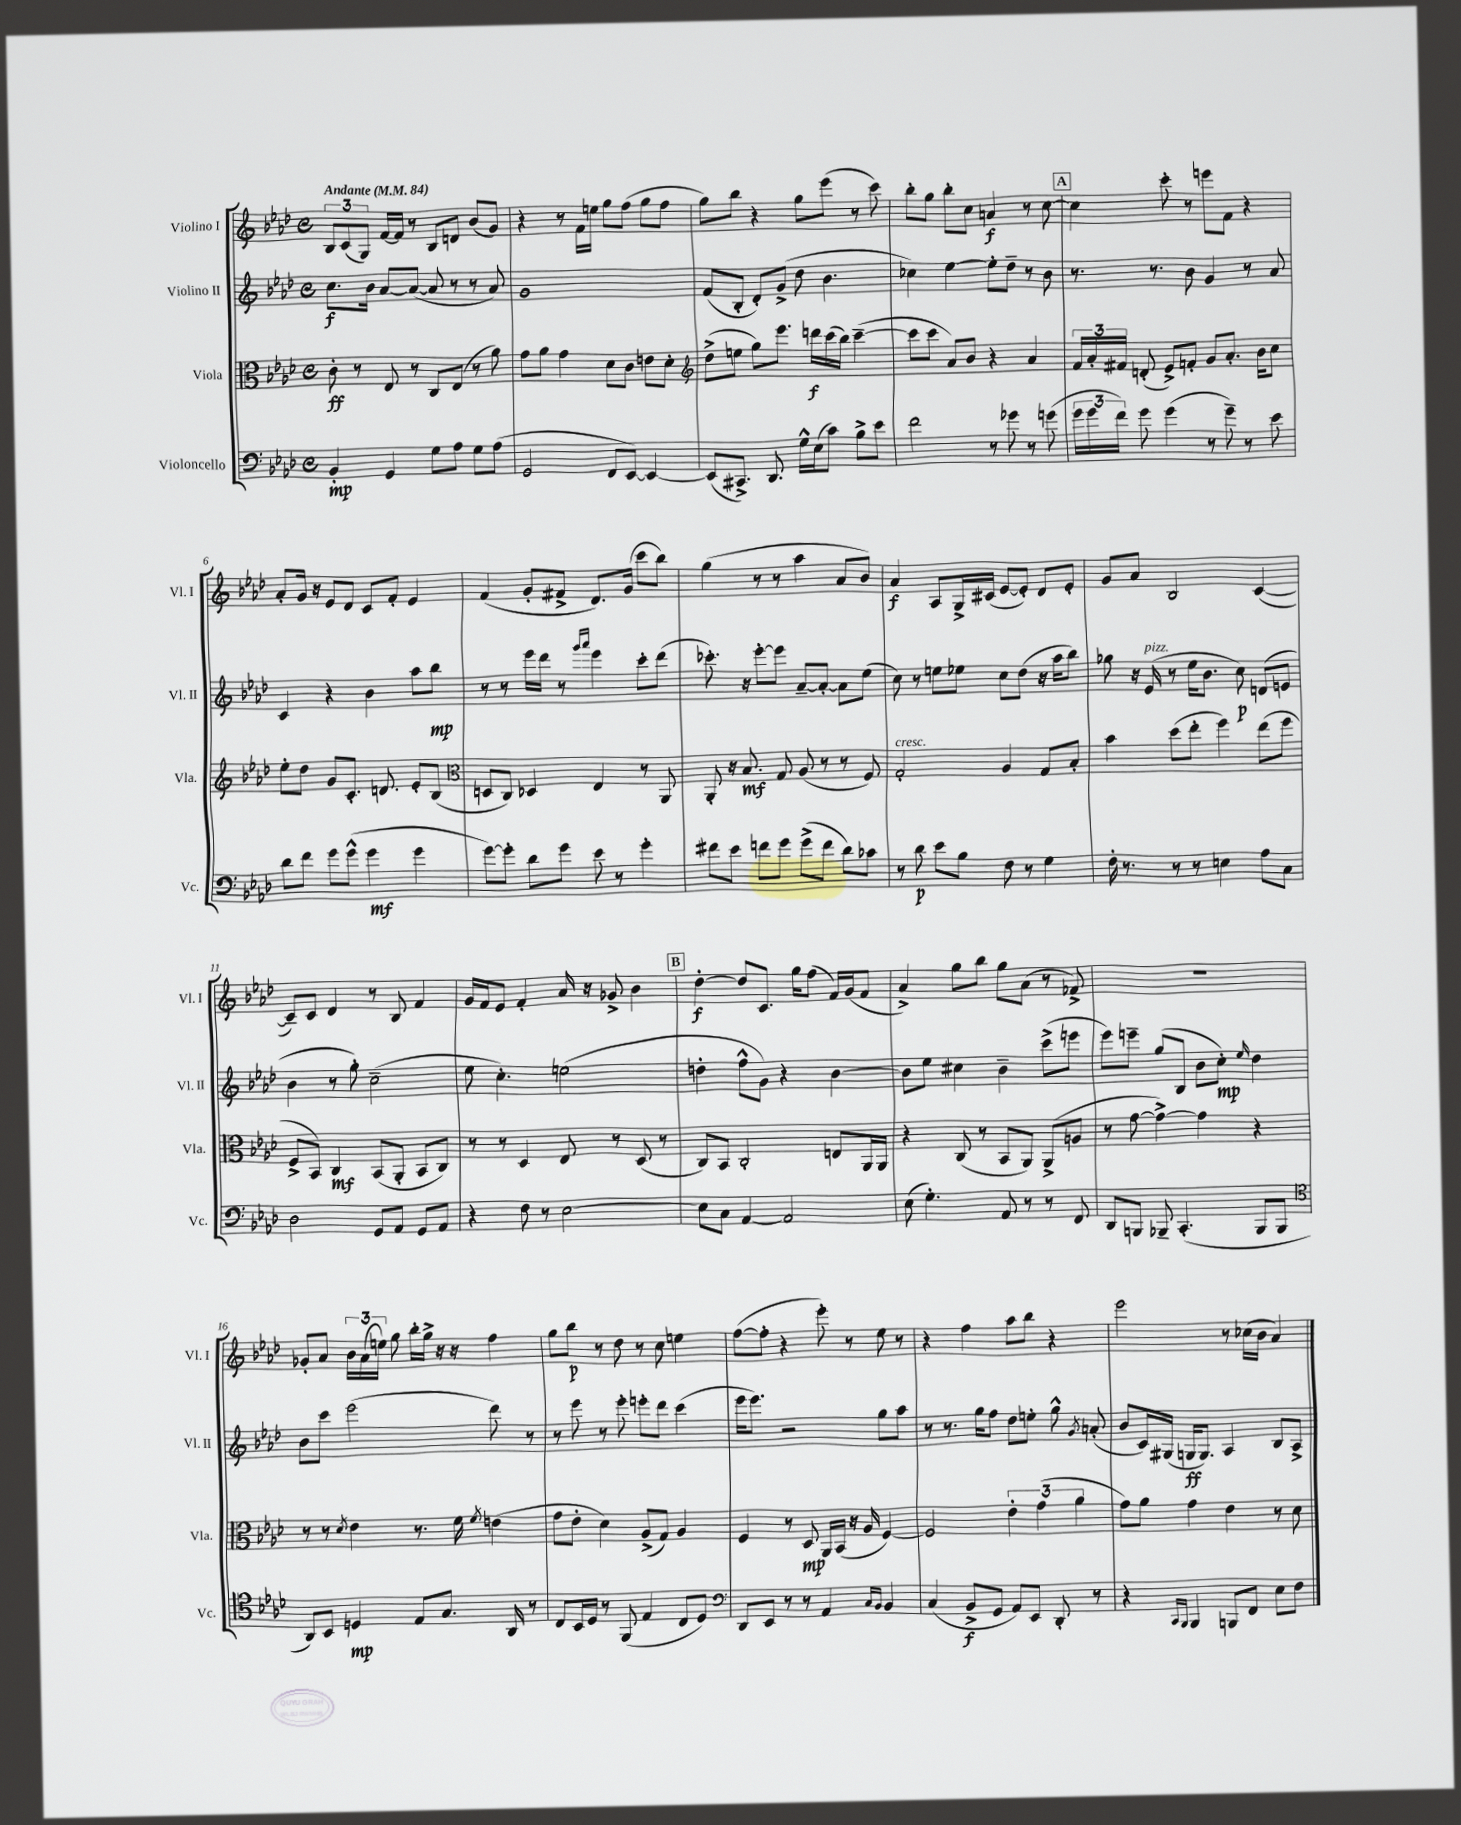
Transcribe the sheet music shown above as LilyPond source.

<<
\new StaffGroup <<
\new Staff = "s0" \with { instrumentName = "Violino I" shortInstrumentName = "Vl. I" } {
    \clef treble \key aes \major \defaultTimeSignature \time 4/4 \tempo "Andante" 4 = 84
    \autoBeamOff \tuplet 3/2 { bes8[ c'8( g8]) } f'16[~ f'16] r8 bes8[ d'8] bes'8[( g'8]) |
    r4 r8 f'16[ e''16] g''8[ f''8]( g''8[ f''8] |
    g''8[) bes''8] r4 g''8[ ees'''8]( r8 c'''8) |
    bes''8[-. g''8] bes''8[-. c''8] a'4\f r8 c''8~ |
    \mark \markup { \box "A" } c''4 c'''8-. r8 e'''8[ f'8] r4 |
    aes'8[-. g'16] r16 ees'8[ des'8] c'8[ f'8]-. ees'4 |
    f'4( g'8[-. fis'8]-> des'8.[) g'16]( c'''8[ bes''8]) |
    g''4( r8 r8 aes''4 aes'8[ bes'8]) |
    aes'4\f aes8[ g16-> cis'16]( ees'8[~ ees'8]-.) des'8[ ees'8]-. |
    g'8[ aes'8] bes2 c'4~( |
    c'8[--) c'8] des'4 r8 bes8 f'4 |
    g'16[ f'16 ees'8] f'4-. aes'16 r16 ges'8-> bes'4 |
    \mark \markup { \box "B" } des''4~-.\f des''8[ c'8.] g''16[ f''8]( f'16[) g'16( f'8] |
    aes'4->) g''8[ bes''8] g''8[ aes'8]( r8 fes'8->) |
    R1 |
    ges'8[-. aes'8] \tuplet 3/2 { bes'16[ aes'16( e''16]) } g''8 bes''16[-. g''16]-> r16 r16 f''4 |
    g''8[ bes''8]\p r8 des''8 r8 c''8 e''4 |
    f''8[~( f''8]-. r4 ees'''8-.) r8 ees''8 r8 |
    r4 f''4 aes''8[ bes''8] r4 |
    ees'''2 r8 ces''16[( bes'16] aes'4) \bar "|." |
}
\new Staff = "s1" \with { instrumentName = "Violino II" shortInstrumentName = "Vl. II" } {
    \clef treble \key aes \major \defaultTimeSignature \time 4/4
    \autoBeamOff c''8.[\f bes'16] aes'8[~ aes'8]~( aes'8 r8 r8 aes'8) |
    g'1 |
    f'8[( bes8]-. des'8[-.) g'8]->( des''8 bes'4. |
    ces''4) ees''4~ ees''8[-. des''8]-- r8 bes'8 |
    \mark \markup { \box "A" } r8. r8. bes'8 g'4 r8 aes'8 |
    c'4 r4 bes'4 aes''8[ bes''8]\mp |
    r8 r8 ees'''16[ des'''16] r8 \grace { g'''16[ aes'''16] } ees'''4 c'''8[-. des'''8]( |
    ces'''8.-.) r16 ees'''8[~-. ees'''8] aes'8[~-- aes'8]~-. aes'8[ ees''8]( |
    c''8) r8 e''8[ ees''8] c''8[ des''8]( r16 aes''16[ bes''8]) |
    ges''8 r16 ees'16^\markup { \italic "pizz." }( r8 ees''16[ bes'8.] c''8\p) d'8[( e'8] |
    bes'4 r8 g''8-.) c''2--( |
    ees''8 c''4.-.) e''2( |
    \mark \markup { \box "B" } d''4-. f''8[-^ g'8]) r4 bes'4~ |
    bes'8[ ees''8] cis''4 bes'4-- c'''8[->( e'''8] |
    ees'''8[) e'''8]-- g''8[( bes8] bes'8[ c''8]-.\mp) \grace { ees''16 } des''4 |
    bes'8[ c'''8] ees'''2( des'''8) r8 |
    r8 ees'''8 r8 ees'''8-. e'''8[-. des'''8] c'''4( |
    ees'''16[ ees'''8.]) r2 g''8[ aes''8] |
    r8 r8. g''16[ f''8] des''8[ e''8]-. g''8-^ \acciaccatura { g'8 } a'8-.( |
    bes'8[ c'16) gis16]( g16[\ff g8.]) aes4 bes8[ aes8]-> \bar "|." |
}
\new Staff = "s2" \with { instrumentName = "Viola" shortInstrumentName = "Vla." } {
    \clef alto \key aes \major \defaultTimeSignature \time 4/4
    \autoBeamOff c'8-.\ff r8 ees8 r8 c8[ ees8]( r8 aes'8) |
    g'8[ aes'8] g'4 des'8[ c'8] e'8[ des'8]-. |
    \clef treble des''8[->( e''8] g''8[) ees'''8.] d'''16[\f c'''16( bes''16]) c'''4~--( |
    c'''8[ c'''8] aes'8[) bes'8] r4 aes'4 |
    \mark \markup { \box "A" } \tuplet 3/2 { f'16[ aes'16-. fis'16] } d'8-.( ees'8[->) f'8]-. g'8[ aes'8.]-. bes'16[ c''8] |
    ees''8[-. des''8] g'8[ c'8.]-. d'8. ees'8[-. bes8]( |
    \clef alto d8[ c8]) des4 ees4 r8 aes,8 |
    aes,8-. r16 bes8.\mf g8 aes8( r8 r8 f8) |
    g2-.^\markup { \italic "cresc." } aes4 g8[ bes8]-. |
    bes'4 des''8[( ees''8]-. f''4) ees''8[( f''8] |
    f8[-> bes,8]) c4\mf bes,8[( aes,8]-. bes,8[ c8]) |
    r8 r8 des4 ees8 r8 des8( r8 |
    \mark \markup { \box "B" } c8[) bes,8] c2-. e8[ aes,16 aes,16] |
    r4 c8( r8 bes,8[ aes,8]) aes,8[->( a8] |
    r8 g'8~ g'4~->) g'4 r4 |
    r8 r8 \acciaccatura { des'8 } ees'4 r8. f'16 \acciaccatura { f'8 } e'4( |
    g'8[ ees'8]-. des'4) aes8[->( g8]) aes4 |
    f4 r8 des8\mp aes,16[ bes,16]( r16 aes16 f4~) |
    f2 \tuplet 3/2 { ees'4-. g'4( aes'4 } |
    g'8[) aes'8] g'4 ees'4 r8 des'8 \bar "|." |
}
\new Staff = "s3" \with { instrumentName = "Violoncello" shortInstrumentName = "Vc." } {
    \clef bass \key aes \major \defaultTimeSignature \time 4/4
    \autoBeamOff bes,4-.\mp g,4 g8[ aes8] g8[ aes8]( |
    g,2 f,8[ ees,8]~) ees,4~ |
    ees,8[( cis,8.]->) des,8. g16[-^ ees16( c'8]) bes8[-> ees'8] |
    f'2 r8 ges'8 r8 g'8( |
    \mark \markup { \box "A" } \tuplet 3/2 { g'16[ g'16 f'16]) } g'8 g'4( r8 g'8--) r8 ees'8 |
    des'8[ f'8] g'8[ g'8]-^( g'4\mf g'4 |
    g'8[~) g'8]-. des'8[ g'8] ees'8 r8 g'4-. |
    fis'8[ ees'8] f'8[ g'8] g'8[->( f'8] des'8[) ces'8] |
    r8 des'8\p ees'8[ bes8] f8 r8 g4 |
    f16-. r8. r8 r8 e4 aes8[ c8] |
    des2 g,8[ aes,8] g,8[ aes,8] |
    r4 f8 r8 ees2~ |
    \mark \markup { \box "B" } ees8[ c8] aes,4~ aes,2 |
    ees8( g4.-.) aes,8 r8 r8 f,8 |
    des,8[ b,,8] bes,,8-- c,4.-.( bes,,8[ bes,,8] |
    \clef tenor aes,8[) bes,8] d4\mp ees8[ g8.] aes,16 r8 |
    c8[ bes,16 des16] r8 f,8( ees4 c8[ des8]) |
    \clef bass des,8[ ees,8] r8 r8 aes,4 \grace { c16[ bes,16] } bes,4 |
    c4( bes,8[->\f g,8] aes,8[) ees,8] des,8-. r8 |
    r4 \grace { c,16[ bes,,16] } bes,,4 b,,8[ f,8] ees8[ f8] \bar "|." |
}
>>
>>
